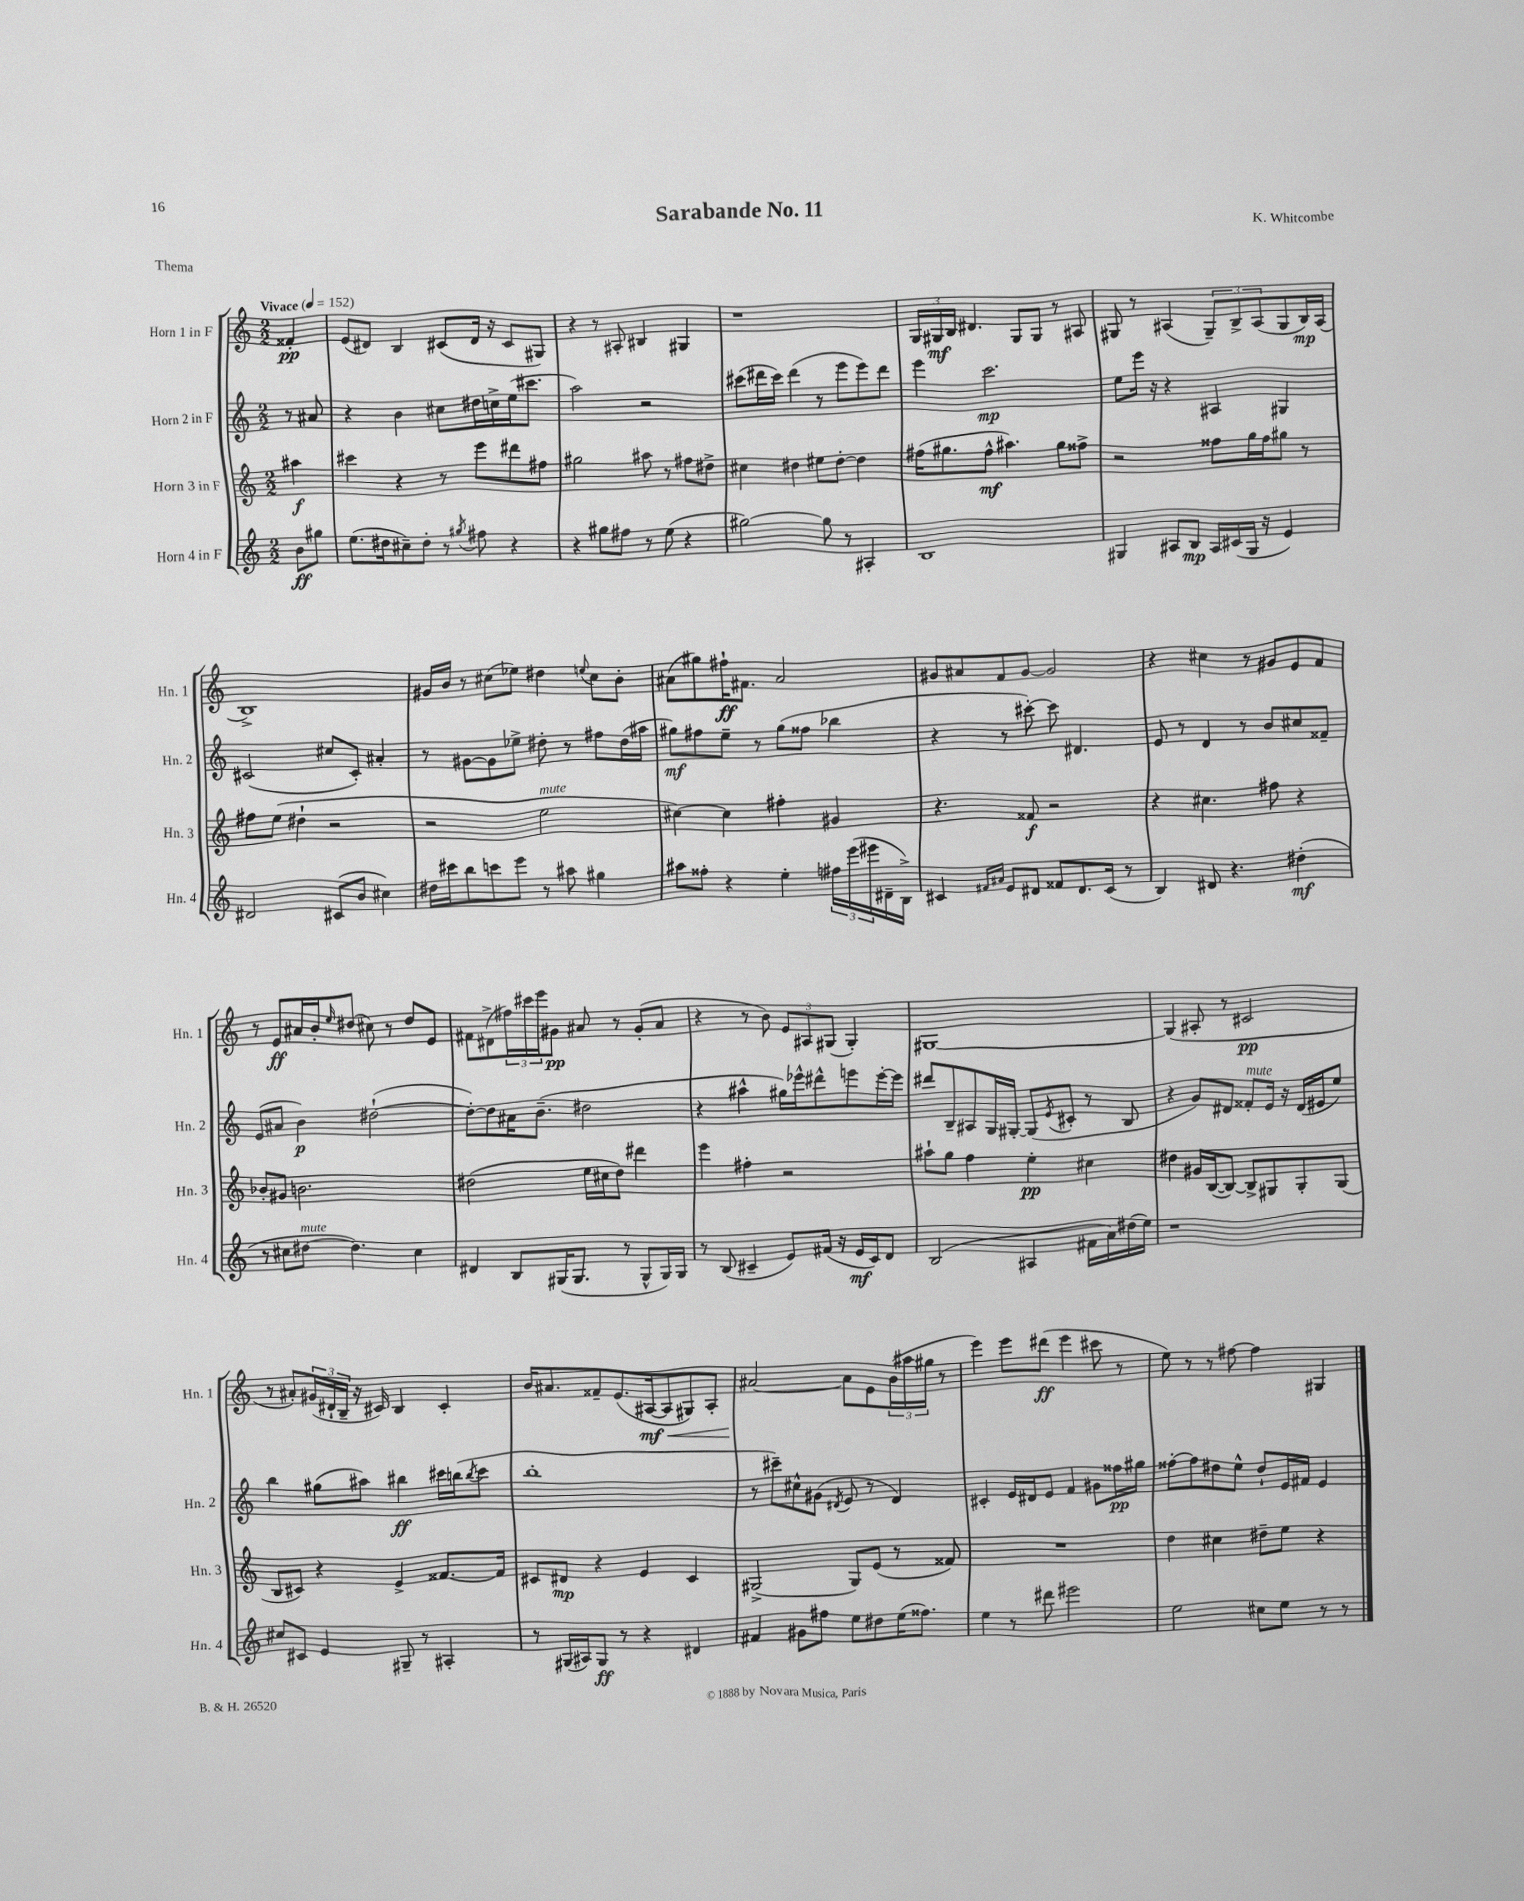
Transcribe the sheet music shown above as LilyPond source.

\header { title = "Sarabande No. 11" composer = "K. Whitcombe" piece = "Thema" }
<<
\new StaffGroup <<
\new Staff = "s0" \with { instrumentName = "Horn 1 in F" shortInstrumentName = "Hn. 1" } {
    \clef treble \key c \major \numericTimeSignature \time 2/2 \partial 4 \tempo "Vivace" 4 = 152
    fisis'4-.\pp |
    e'8( dis'8) b4 cis'8( dis'16 r16 cis'8 gis8) |
    r4 r8 ais8-. bis4 gis4 |
    r1 |
    \tuplet 3/2 { g16 gis16\mf b16 } dis'4. gis8 gis8 r8 ais8 |
    gis8 r8 ais4( \tuplet 3/2 { gis8--) b8-> ais8( } gis8 b16\mp) ais16( |
    b1->) |
    gis'16 b'16 r8 cis''8( ees''8) dis''4 \appoggiatura { e''8 } cis''8 b'8-. |
    ais'8( gis''8) fis''16-!\ff fis'8. ais'2 |
    gis'8 ais'8 f'8 gis'8~ gis'2 |
    r4 cis''4 r8 gis'8 e'8 f'8 |
    r8 e'8\ff ais'16 b'16-. \grace { e''16 } dis''8( cis''8) r8 dis''8 e'8 |
    fis'8 dis'8->( \tuplet 3/2 { fis''16) cis'''16 e'''16 } gis'8\pp ais'8 r8 gis'8-.( ais'8 |
    r4 r8 b'8) \tuplet 3/2 { e'8 ais8 gis8( } gis4-.) |
    gis1~ |
    gis4( ais8-. r8 cis'2\pp |
    r8 ais'8-.) \tuplet 3/2 { gis'16( dis'16-! b16-- } r16 cis'16) b4 cis'4-. |
    b'16 ais'8. fisis'8-- e'8.( ais16~\mf\< ais8 gis8) ais8-. |
    ais'2~\! ais'8 e'8 \tuplet 3/2 { b'16( ais''16 gis''16 } r8 |
    e'''4) e'''8 dis'''8\ff( e'''4 cis'''8 r8 |
    e''8) r8 r8 fis''8~ fis''4 gis4 \bar "|." |
}
\new Staff = "s1" \with { instrumentName = "Horn 2 in F" shortInstrumentName = "Hn. 2" } {
    \clef treble \key c \major \numericTimeSignature \time 2/2 \partial 4
    r8 ais'8 |
    r4 b'4 cis''8 dis''16 c''16-> e''16( cis'''8. |
    a''2) r2 |
    cis'''8( dis'''16 cis'''16) dis'''4( r8 e'''8 e'''8) dis'''8 |
    e'''4 c'''2.\mp |
    e''8 e'''16 r16 r4 ais4 gis4 |
    cis'2( cis''8 cis'8-.) ais'4-. |
    r8 gis'8~ gis'8 ees''8-> dis''8-. r8 fis''8 dis''16( ais''16 |
    gis''8\mf) fis''8 e''8-- r8 gis''8( fisis''8 bes''4 |
    r4 r8 cis'''8~-.) cis'''8 dis'4. |
    e'8 r8 d'4 r8 b'8 cis''8 fisis'8-- |
    e'8( ais'8 b'4\p) dis''2~-!( |
    dis''8~-.) dis''8 ais'16 b'8.--( dis''2 |
    r4 ais''4-^ gis''16) ees'''16-^ dis'''8-^ e'''8 e'''16~-. e'''16 |
    dis'''8 b8-- ais8 g16 gis16~-. gis8( \acciaccatura { e'8 } cis'8-. r8 b8 |
    r4 g'8) dis'8 fisis'8-.^\markup { \italic "mute" } e'16 r16 dis'16( eis'16 e''8) |
    b''4 gis''8( ais''8) bis''4\ff cis'''16 b''16( \acciaccatura { b''8 } cis'''8 |
    b''1-. |
    r8 cis'''8--) cis''8-^ gis'8( \acciaccatura { dis'8 } e'8 r8 dis'4) |
    cis'4-. e'16 dis'16 e'8 f'4 gis'8 fisis''16\pp gis''16 |
    fisis''8~-. fisis''8 dis''8 e''8-^ dis''8-! e'16 fis'16 e'4 \bar "|." |
}
\new Staff = "s2" \with { instrumentName = "Horn 3 in F" shortInstrumentName = "Hn. 3" } {
    \clef treble \key c \major \numericTimeSignature \time 2/2 \partial 4
    ais''4\f |
    cis'''4 r4 r8 e'''8 dis'''8 fis''8 |
    gis''2 ais''8 r8 fis''8 dis''8-> |
    cis''4 dis''4 eis''8 dis''8~-. dis''4 |
    fis''16( gis''8. fis''8-^\mf ais''4.) gis''8 fisis''8-> |
    r2 fisis''8 g''16 fisis''16 gis''8 r8 |
    fis''8 e''8( dis''4-! r2 |
    r2 e''2^\markup { \italic "mute" } |
    cis''4~) cis''4 fis''4-. gis'4 |
    r4. fisis'8\f r2 |
    r4 cis''4. fis''8 r4 |
    bes'8-. gis'8 b'2. |
    dis''2( e''16 cis''16 dis''8) dis'''4 |
    e'''4 fis''4-. r2 |
    ais''8-! g''8 f''4 e''4-.\pp cis''4 |
    dis''4 gis'16 b16~( b8~) b8-> gis8 gis8-. gis8( |
    b8 cis'8) r4 e'4-> fisis'8.~ fisis'16 |
    cis'8 dis'8\mp r4 e'4 cis'4 |
    gis2->( gis8) e'8( r8 fisis'8) |
    R1 |
    d''4 cis''4 dis''8-- e''8 r4 \bar "|." |
}
\new Staff = "s3" \with { instrumentName = "Horn 4 in F" shortInstrumentName = "Hn. 4" } {
    \clef treble \key c \major \numericTimeSignature \time 2/2 \partial 4
    b'8\ff gis''8 |
    e''8.( dis''16 cis''8--) dis''8-. r8 \acciaccatura { gis''8 } fis''8 r4 |
    r4 gis''8 fis''8 r8 e''8( r4 |
    gis''2~) gis''8 r8 ais4-. |
    b1 |
    gis4 ais8 b8\mp ais16 cis'16( gis16 r16 e'4) |
    dis'2 cis'8( b'8 cis''4) |
    dis''16 cis'''16 b''8 c'''8 e'''8 r8 ais''8 gis''4 |
    ais''8 fisis''8-. r4 e''4-. \tuplet 3/2 { fis''16 e'''16( eis'''16 } dis'16-- b16->) |
    cis'4 \grace { fis'16 ais'16 } e'8 dis'8 fisis'8 dis'8. cis'16( r8 |
    b4) dis'8 r4. dis''4-.\mf( |
    r8 cis''8 dis''8~^\markup { \italic "mute" } dis''4.) cis''4 |
    dis'4 b8 gis16( gis8. r8 gis8-^ gis16) gis16 |
    r8 b8( cis'4-- e'8) fis'16( r16 e'16\mf cis'16) d'8 |
    b2( ais4 fis'16 a'16) dis''16( e''16) |
    r1 |
    cis''8 cis'8 e'4 gis8-- r8 ais4-. |
    r8 gis16( ais16) gis8\ff r8 r4 dis'4 |
    fis'4 gis'8 fis''8 e''8 dis''8 e''16( fisis''8.) |
    e''4 r8 dis'''8 eis'''2 |
    e''2 cis''8 e''8 r8 r8 \bar "|." |
}
>>
>>
\layout { \context { \Score \remove "Bar_number_engraver" } }
